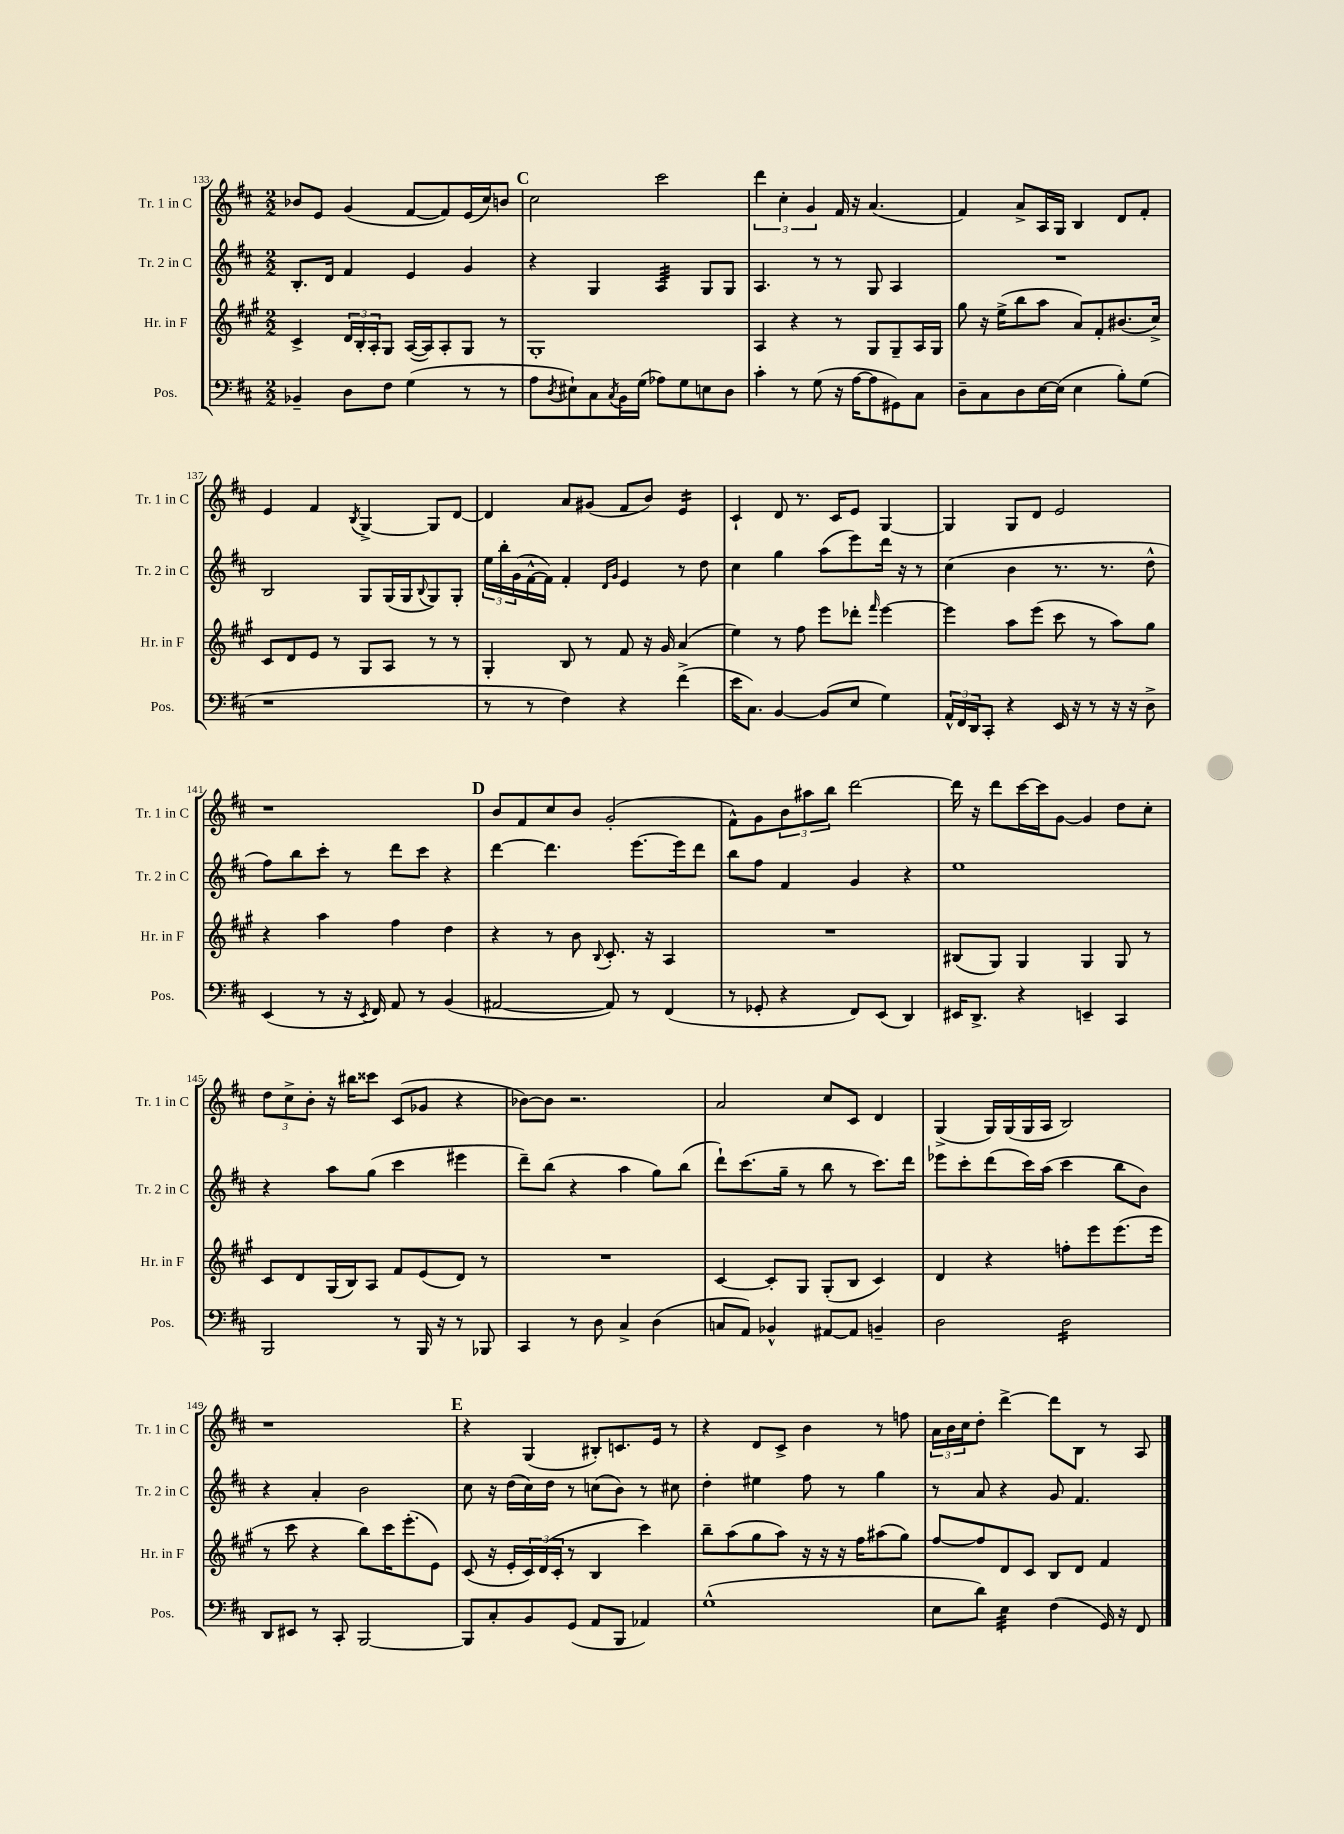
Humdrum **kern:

**kern	**kern	**kern	**kern
*staff4	*staff3	*staff2	*staff1
*clefF4	*clefG2	*clefG2	*clefG2
*k[f#c#]	*k[f#c#g#]	*k[f#c#]	*k[f#c#]
*M2/2	*M2/2	*M2/2	*M2/2
4BB-~	4c#^	8.B'	8b-
.	.	.	8e
.	.	16d	.
8D	24d	4f#	(4g
.	24B'	.	.
.	24A'	.	.
8F#	8G#	.	.
(4G	([16A	4e	[8f#
.	16A])	.	.
.	8A'	.	8f#])
8r	8G#	4g	(16e
.	.	.	16cc#)
8r	8r	.	8b
=	=	=	=
8A	1G#'	4r	2cc#
8qD	.	.	.
8E#`)	.	.	.
8C#	.	4G	.
8qC#	.	.	.
16BB	.	.	.
(16G	.	.	.
8A-)	.	4A	2ccc#
8G	.	.	.
8E	.	8G	.
8D	.	8G	.
=	=	=	=
4c#'	4A	4.A	6ddd
.	.	.	6cc#'
8r	4r	.	.
.	.	.	6g
(8G	.	8r	.
16r	8r	8r	16f#
[16A	.	.	16r
8A]	8G#	8G	(4.a
8GG#)	8G#~	4A	.
8C#	16A	.	.
.	16G#	.	.
=	=	=	=
8D~	8gg#	1r	4f#)
8C#	16r	.	.
.	(16ee^	.	.
8D	8bb	.	8a^
[16E	8aa	.	16A
(16E]	.	.	16G
4E	8a)	.	4B
.	8f#'	.	.
8B')	(8.b#	.	8d
(8G	.	.	8f#'
.	16cc#^)	.	.
=	=	=	=
1r	8c#	2B	4e
.	8d	.	.
.	8e	.	4f#
.	8r	.	.
.	.	.	8qB
.	8G#	8G	[4G^
.	8A	(16G	.
.	.	16G	.
.	.	8qqB	.
.	8r	8G)	8G]
.	8r	8G'	[8d
=	=	=	=
8r	4G#'	24ee	4d]
.	.	24bb'	.
.	.	(24g	.
8r	.	[16f#^^	.
.	.	16f#])	.
4F#)	8B	4f#'	8a
.	8r	.	(8g#
.	.	16qqd	.
.	.	16qqg	.
4r	8f#	4e	8f#
.	16r	.	8b)
.	16g#	.	.
(4f#^	(4a	8r	4e
.	.	8dd	.
=	=	=	=
16e	4ee)	4cc#	4c#`
8.C#)	.	.	.
[4BB	8r	4gg	8d
.	8ff#	.	8.r
(8BB]	8eee	(8aa	.
.	.	.	16c#
8E	8ddd-'	8eee)	8e
.	16qqfff#	.	.
4G)	[4eee	16ddd	[4G
.	.	16r	.
.	.	8r	.
=	=	=	=
24AA^^	4eee]	(4cc#	4G]
24FF#	.	.	.
24DD	.	.	.
8CC#'	.	.	.
4r	8aa	4b	8G
.	(8eee	.	8d
16EE	8ccc#	8.r	2e
16r	.	.	.
8r	8r	.	.
.	.	8.r	.
16r	8aa)	.	.
16r	.	.	.
8D^	8gg#	8dd^^	.
=	=	=	=
(4EE	4r	8ff#)	1r
.	.	8bb	.
8r	4aa	8ccc#'	.
16r	.	8r	.
8qEE	.	.	.
16FF#)	.	.	.
8AA	4ff#	8ddd	.
8r	.	8ccc#	.
(4BB	4dd	4r	.
=	=	=	=
[2AA#	4r	[4ddd	8b
.	.	.	8f#
.	8r	4.ddd]	8cc#
.	8b	.	8b
.	8qqB	.	.
8AA#])	8.c#'	.	(2g'
8r	.	[8.eee	.
.	16r	.	.
(4FF#	4A	.	.
.	.	16eee]	.
.	.	8ddd	.
=	=	=	=
8r	1r	8bb	8f#^^)
8GG-'	.	8ff#	8g
4r	.	4f#	12b
.	.	.	12aa#
.	.	.	12bb
8FF#)	.	4g	[2ddd
(8EE	.	.	.
4DD)	.	4r	.
=	=	=	=
16EE#	(8B#	1ee	16ddd]
8.DD^	.	.	16r
.	8G#)	.	8ddd
4r	4G#	.	[16ccc#
.	.	.	16ccc#]
.	.	.	[8g
4EE~	4G#	.	4g]
4CC#	8G#	.	8dd
.	8r	.	8cc#'
=	=	=	=
2BBB	8c#	4r	12dd
.	.	.	12cc#^
.	8d	.	.
.	.	.	12b'
.	(16G#	8aa	16r
.	16B)	.	16bb#
.	8A	(8gg	8ccc##
8r	8f#	4ccc#	(8c#
16BBB	(8e	.	8g-
16r	.	.	.
8r	8d)	4eee#	4r
8BBB-	8r	.	.
=	=	=	=
4CC#	1r	8ddd~)	[8b-)
.	.	(8bb	8b-]
8r	.	4r	2.r
8D	.	.	.
4C#^	.	4aa	.
(4D	.	8gg)	.
.	.	(8bb	.
=	=	=	=
8C	[4c#	8ddd`)	2a
8AA)	.	(8.ccc#	.
4BB-^^	8c#']	.	.
.	.	16gg~	.
.	8G#	8r	.
[8AA#	(8G#'	8bb	8cc#
8AA#]	8B	8r	8c#
4BB~	4c#)	8.ccc#)	4d
.	.	16ddd	.
=	=	=	=
2D	4d	8eee-	(4G^
.	.	8ccc#'	.
.	4r	(8ddd	16G)
.	.	.	(16G
.	.	16ccc#)	16G
.	.	(16aa	16A
2D	8ff'	4ccc#	2B)
.	8eee	.	.
.	(8.eee	8bb	.
.	.	8b)	.
.	16eee	.	.
=	=	=	=
8DD	8r	4r	1r
8EE#	8ccc#	.	.
8r	4r	4a'	.
8CC#'	.	.	.
[2BBB	8bb)	2b	.
.	16ccc#	.	.
.	(8.eee'	.	.
.	8e)	.	.
=	=	=	=
8BBB]	(8c#	8cc#	4r
8C#'	16r	16r	.
.	16e'	(16dd	.
8BB	24c#)	16cc#)	(4G
.	(24d	.	.
.	.	16dd	.
.	24c#'	.	.
(8GG	8r	8r	.
8AA	4B	(8cc	8B#')
8BBB	.	8b)	8.c
4AA-)	4ccc#)	8r	.
.	.	.	16e
.	.	8cc#	8r
=	=	=	=
(1G^^	8bb~	4dd'	4r
.	(8aa	.	.
.	8gg#	4ee#	8d
.	8aa)	.	8c#^
.	16r	8ff#	4b
.	16r	.	.
.	16r	8r	.
.	16ff#	.	.
.	(8aa#	4gg	8r
.	8gg#)	.	8ff
=	=	=	=
8E	[8ff#	8r	24a
.	.	.	24b
.	.	.	24cc#
8d)	8ff#]	8a	8dd'
4E	8d	4r	[4ddd^
.	8c#	.	.
(4F#	8B	8g	8ddd]
.	8d	4.f#	8B
16GG)	4f#	.	8r
16r	.	.	.
8FF#	.	.	8A
==	==	==	==
*-	*-	*-	*-
